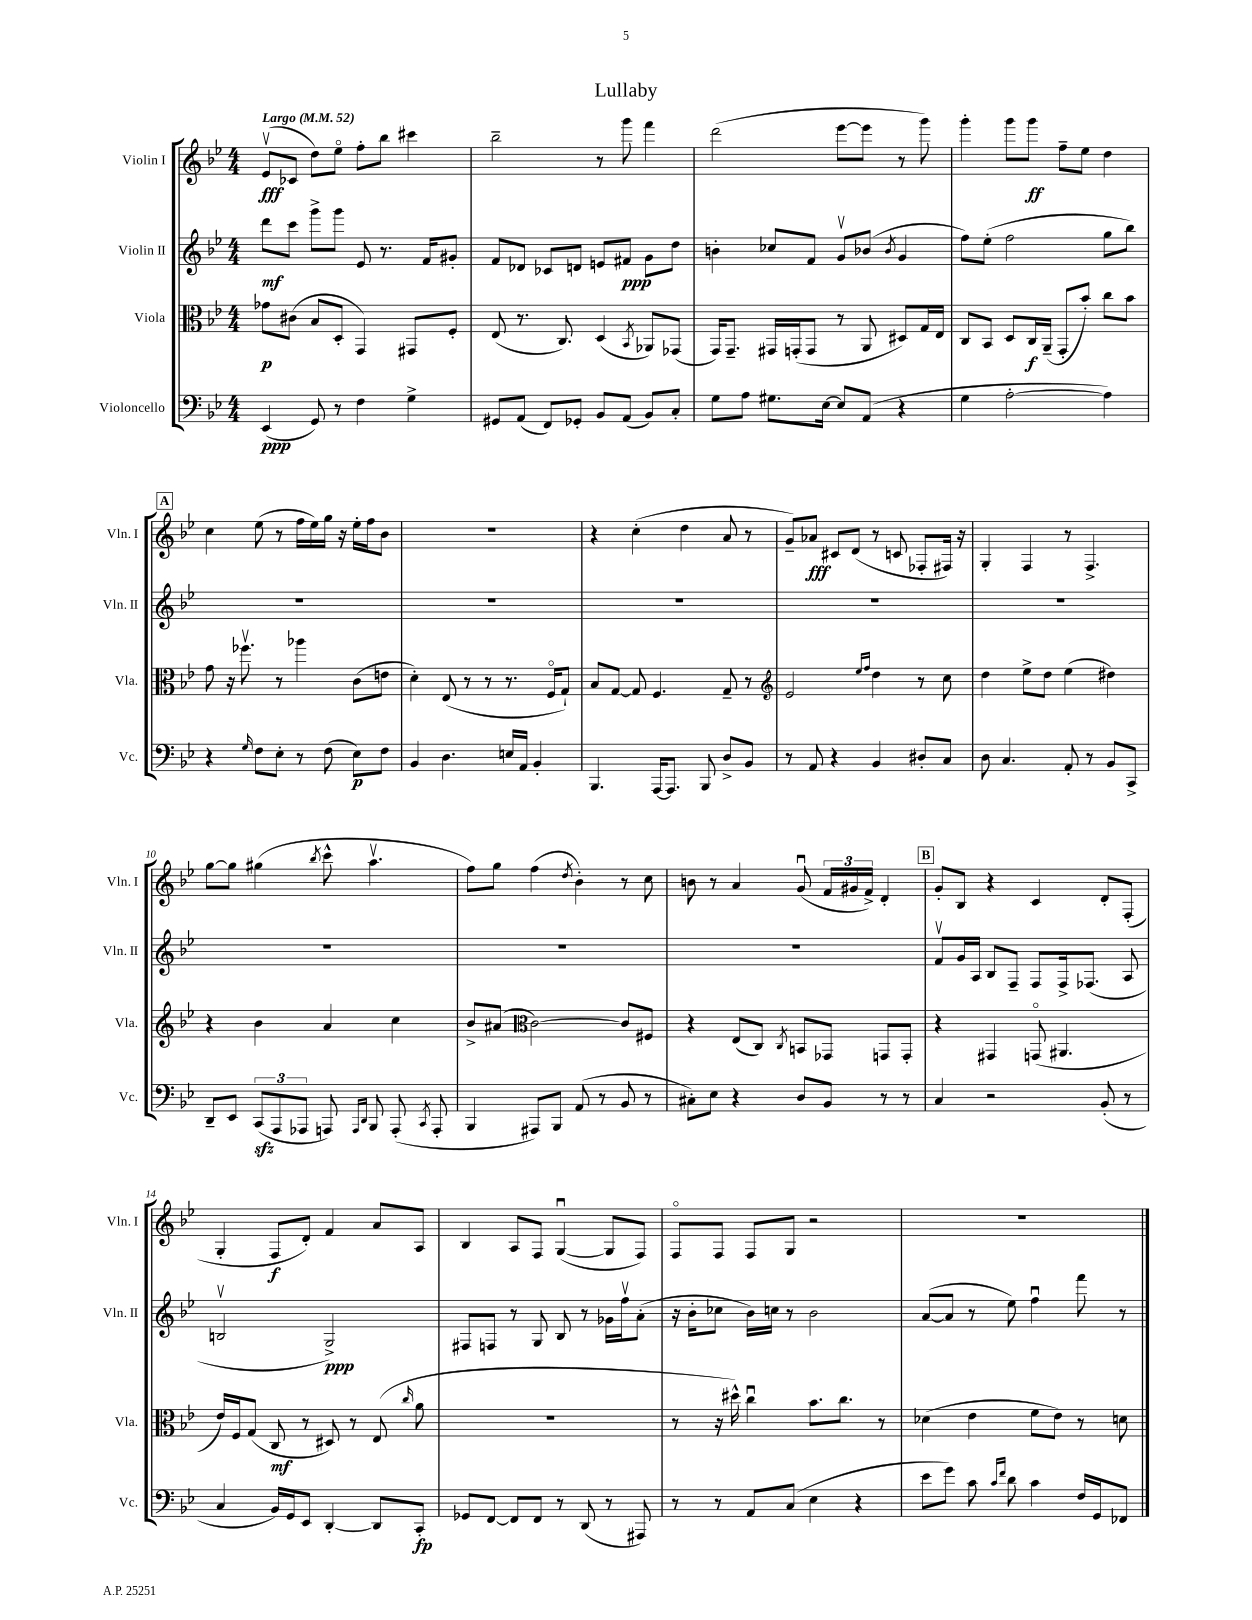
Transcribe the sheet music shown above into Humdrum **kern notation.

**kern	**kern	**kern	**kern
*staff4	*staff3	*staff2	*staff1
*clefF4	*clefC3	*clefG2	*clefG2
*k[b-e-]	*k[b-e-]	*k[b-e-]	*k[b-e-]
*M4/4	*M4/4	*M4/4	*M4/4
*MM52	*MM52	*MM52	*MM52
(4EE-	8g-	8ddd	(8e-v
.	(8c#	8ccc	8c-
8GG)	8B-	8ggg^	8dd)
8r	8D'	8ggg	8ee-o
4F	4GG)	8e-	8ff'
.	.	8.r	8bb-
4G^	8GG#	.	4ccc#
.	.	16f	.
.	8F'	8g#'	.
=	=	=	=
8GG#	(8E-	8f	2bb-~
(8AA	8.r	8d-	.
8FF)	.	8c-	.
.	8.C)	.	.
8GG-'	.	8d	.
8BB-	(4D	8e	8r
(8AA	.	8f#	8ggg
.	8qBB-	.	.
8BB-)	8AA-)	8g	4fff
8C'	(8GG-	8dd	.
=	=	=	=
8G	16GG)	4b'	(2ddd
.	8.GG~	.	.
8A	.	.	.
8.G#	16GG#	8cc-	.
.	(16GG'	.	.
.	8GG	8f	.
[16E-	.	.	.
8E-]	8r	8gv	[8eee-
(8AA	8AA	(8b-	8eee-]
.	.	8qb-	.
4r	8D#)	4g	8r
.	16G	.	8ggg)
.	16E-	.	.
=	=	=	=
4G	8C	8ff)	4ggg'
.	8BB-	(8ee-'	.
[2A'	8D	2ff	8ggg
.	16C	.	8ggg
.	(16AA~	.	.
.	8GG'	.	8ff~
.	8b-')	.	8ee-
4A])	8cc	8gg	4dd
.	8b-	8bb-)	.
=	=	=	=
4r	8g	1r	4cc
.	16r	.	.
.	8.ff-v	.	.
16qqG	.	.	.
8F	.	.	(8ee-
8E-'	8r	.	8r
8r	4aa-	.	16ff
.	.	.	16ee-)
(8F	.	.	16gg
.	.	.	16r
8E-)	(8c	.	16ee-'
.	.	.	16ff
8F	8e	.	8b-
=	=	=	=
4BB-	4d')	1r	1r
4.D	(8E-	.	.
.	8r	.	.
.	8r	.	.
16E	8.r	.	.
16AA	.	.	.
4BB-'	.	.	.
.	16Fo	.	.
.	8G`)	.	.
=	=	=	=
4.BBB-	8B-	1r	4r
.	[8G	.	.
.	8G]	.	(4cc'
[16AAA	4.F	.	.
8.AAA]	.	.	.
.	.	.	4dd
8BBB-	.	.	.
8D^	8G~	.	8a
8BB-	8r	.	8r
=	=	=	=
*	*clefG2	*	*
8r	2e-	1r	8g~)
8AA	.	.	8a-
4r	.	.	8c#
.	.	.	(8d
.	16qqee-	.	.
.	16qqff	.	.
4BB-	4dd	.	8r
.	.	.	8c
8D#'	8r	.	8F-'
8C	8cc	.	16F#)
.	.	.	16r
=	=	=	=
8D	4dd	1r	4G'
4.C	.	.	.
.	8ee-^	.	4F
.	8dd	.	.
8AA'	(4ee-	.	8r
8r	.	.	4.F^
8BB-	4dd#)	.	.
8CC^	.	.	.
=	=	=	=
8DD~	4r	1r	[8gg
8EE-	.	.	8gg]
(12CC	4b-	.	(4gg#
12AAA	.	.	.
12AAA-	.	.	.
.	.	.	8qbb-
8AAA)	4a	.	8ccc^^
16qqAAA	.	.	.
16qqDD	.	.	.
8BBB-	.	.	4.aav
(8AAA'	4cc	.	.
8qCC	.	.	.
8AAA'	.	.	.
=	=	=	=
4BBB-	8b-^	1r	8ff)
.	(8a#	.	8gg
*	*clefC3	*	*
8AAA#)	[2c)	.	(4ff
8BBB-	.	.	.
.	.	.	8qdd
(8AA	.	.	4b-')
8r	.	.	.
8BB-	8c]	.	8r
8r	8F#	.	8cc
=	=	=	=
8C#')	4r	1r	8b
8E-	.	.	8r
4r	(8E-	.	4a
.	8C)	.	.
.	8qC	.	.
8D	8BB	.	(8gu
8BB-	8GG-	.	24f
.	.	.	24g#
.	.	.	24f^)
8r	8GG	.	4d'
8r	8GG'	.	.
=	=	=	=
4C	4r	8fv	8g'
.	.	16g	8B-
.	.	16A	.
2r	4GG#	8B-	4r
.	.	8F~	.
.	(8GGo	8F	4c
.	4.AA#	16F^	.
.	.	(8.F-	.
(8BB-'	.	.	8d'
8r	.	8A	(8F'
=	=	=	=
4C	16e-)	2Bv	4G'
.	16F	.	.
.	(8G	.	.
16BB-)	8C	.	8F
16GG	.	.	.
8EE-	8r	.	8d')
[4DD'	8D#)	2G^)	4f
.	8r	.	.
8DD]	(8E-	.	8a
.	16qqcc	.	.
8CC'	8a	.	8A
=	=	=	=
8GG-	1r	8F#	4B-
[8FF	.	8F	.
8FF]	.	8r	8A
8FF	.	8G	8F
8r	.	8B-	([4Gu
(8DD	.	8r	.
8r	.	16g-	8G]
.	.	16ffv	.
8AAA#)	.	(8a'	8F)
=	=	=	=
8r	8r	16r	8Fo
.	.	16b-'	.
8r	16r	8cc-	8F
.	16dd#^^)	.	.
8AA	4ccu	16b-)	8F
.	.	16cc	.
(8C	.	8r	8G
4E-	8.b-	2b-	2r
.	8.cc	.	.
4r	.	.	.
.	8r	.	.
=	=	=	=
8e-	(4d-	([8a	1r
8g)	.	8a]	.
8c	4e-	8r	.
16qqc	.	.	.
16qqf	.	.	.
8d	.	8ee-)	.
4c	8f	4ffu	.
.	8e-)	.	.
16F	8r	8fff	.
16GG	.	.	.
8FF-	8d	8r	.
==	==	==	==
*-	*-	*-	*-
